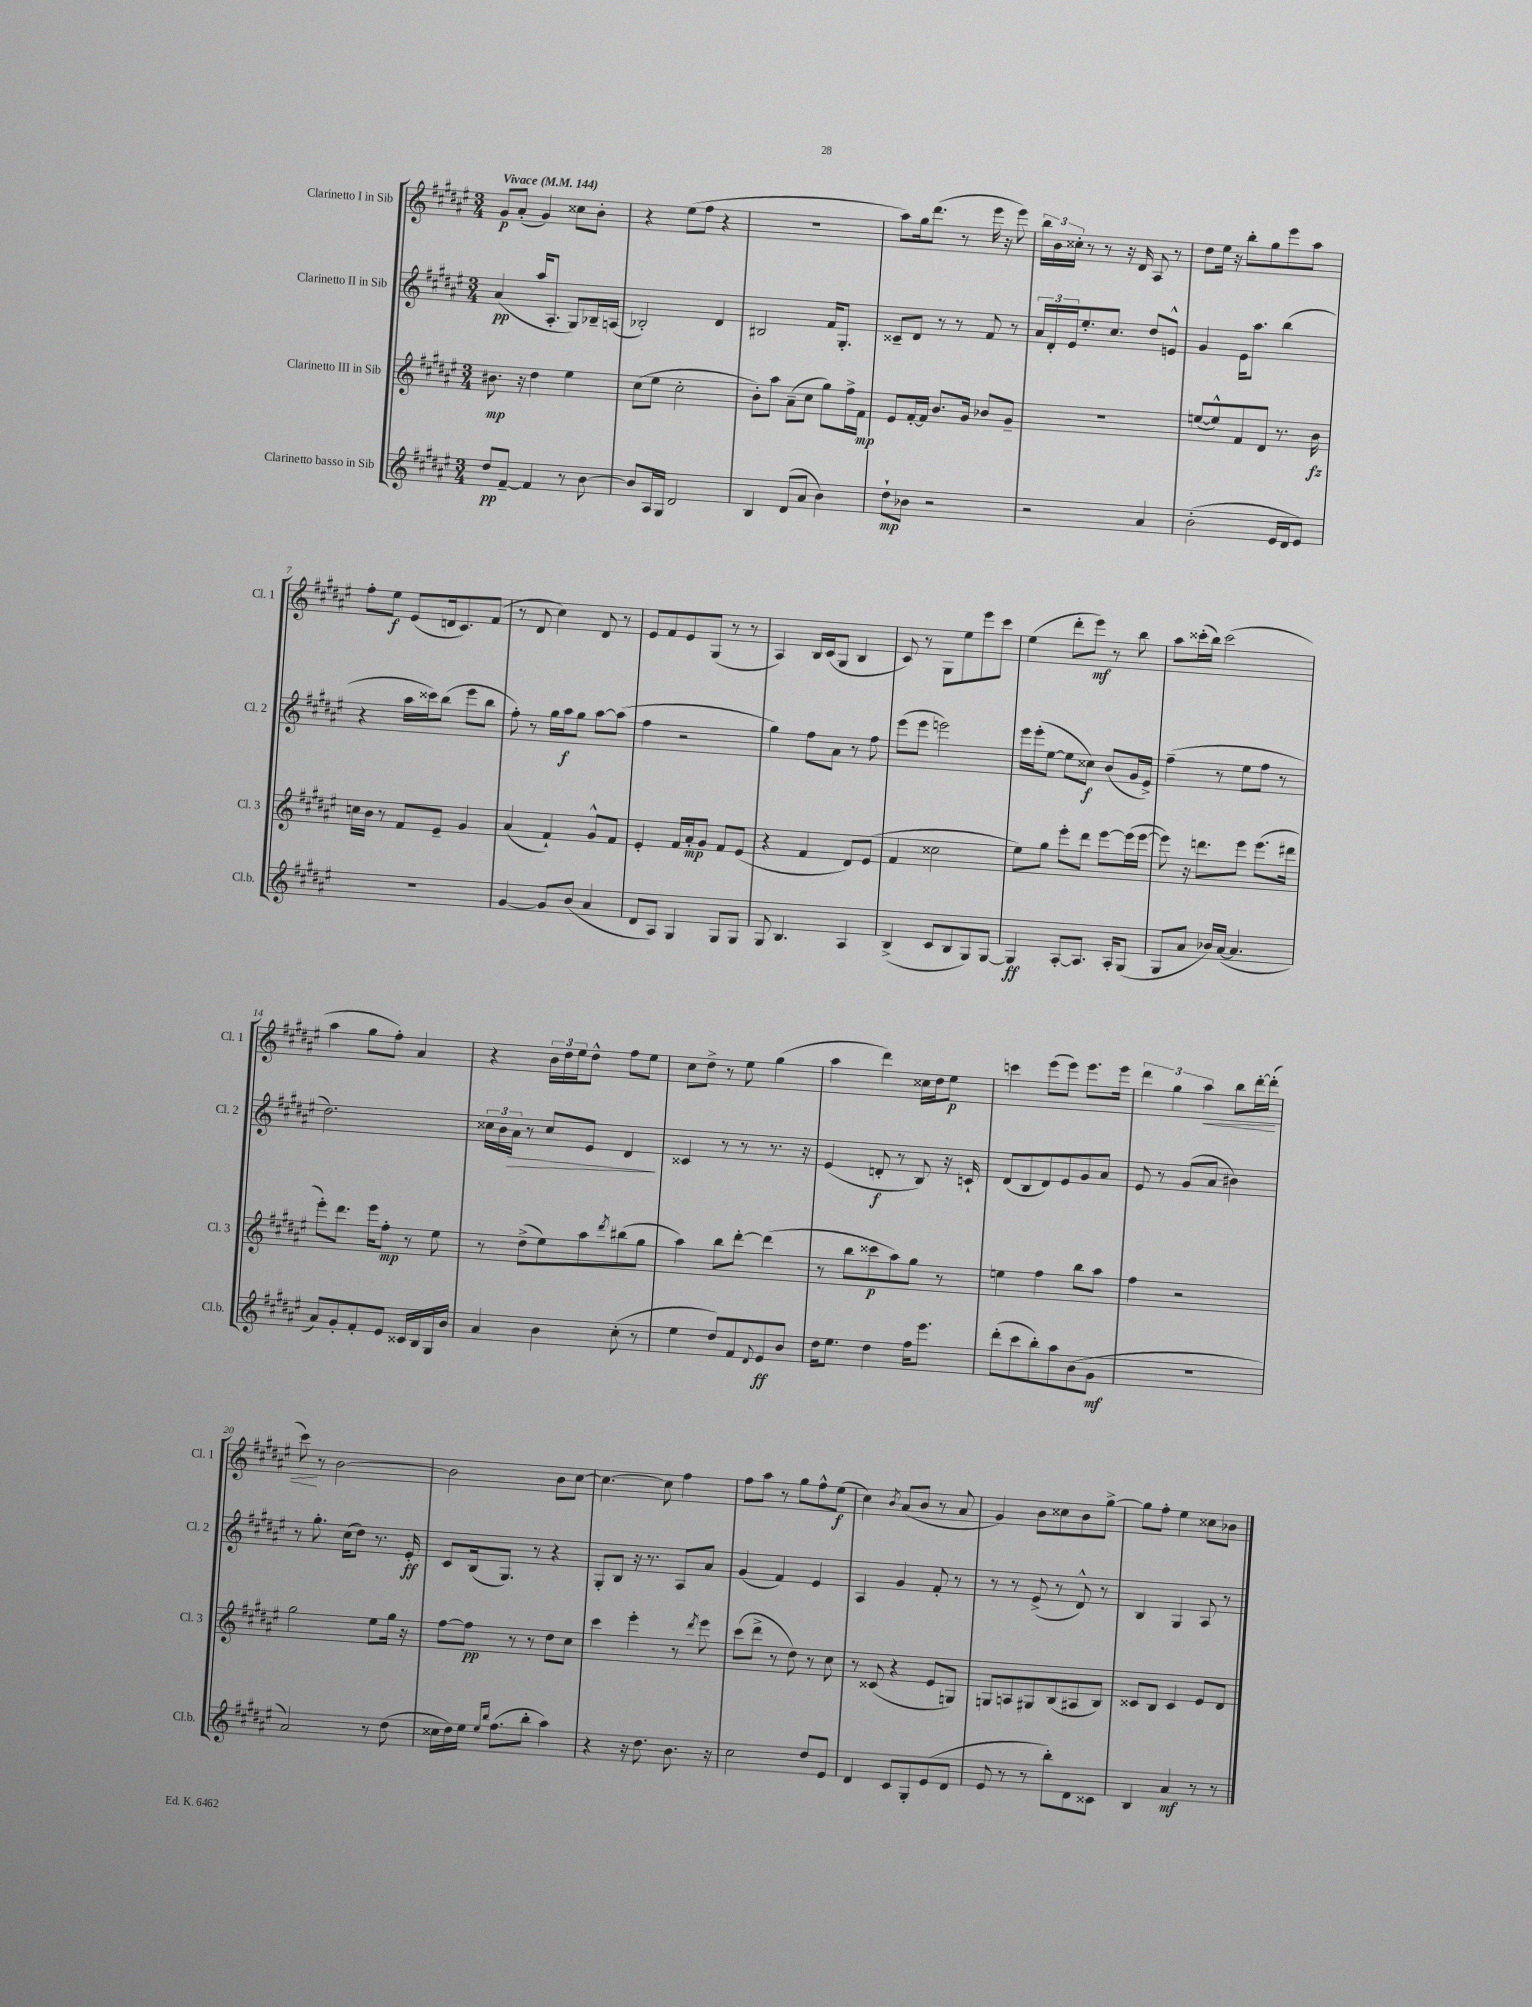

**kern	**dynam	**kern	**dynam	**kern	**dynam	**kern	**dynam
*part4	*part4	*part3	*part3	*part2	*part2	*part1	*part1
*staff4	*staff4	*staff3	*staff3	*staff2	*staff2	*staff1	*staff1
*I"Clarinetto basso in Sib	*	*I"Clarinetto III in Sib	*	*I"Clarinetto II in Sib	*	*I"Clarinetto I in Sib	*
*I'Cl.b.	*	*I'Cl. 3	*	*I'Cl. 2	*	*I'Cl. 1	*
*clefG2	*	*clefG2	*	*clefG2	*	*clefG2	*
*k[f#c#g#d#a#e#]	*	*k[f#c#g#d#a#e#]	*	*k[f#c#g#d#a#e#]	*	*k[f#c#g#d#a#e#]	*
*M3/4	*	*M3/4	*	*M3/4	*	*M3/4	*
*MM144	*	*MM144	*	*MM144	*	*MM144	*
=1	=1	=1	=1	=1	=1	=1	=1
!	!	!	!	!	!	!LO:TX:a:B:t=Vivace	!
8dd#/L	pp	8.b#X\	mp	(4a#/	pp	8g#/L	p
[8f#~/J	.	.	.	.	.	(8a#'/J	.
.	.	16r	.	.	.	.	.
4f#/]	.	4dd#\	.	16aa#/KL	.	4g#/)	.
.	.	.	.	8.A#'/J	.	.	.
8r	.	4ee#\	.	8G#/L)	.	8cc##X\L	.
[8b\	.	.	.	16B-X~/L	.	8b'\J	.
.	.	.	.	(16An/JJ	.	.	.
=2	=2	=2	=2	=2	=2	=2	=2
8b/L]	.	(8cc#\L	.	2B-X'/)	.	4r	.
16A#/L	.	8ee#\J	.	.	.	.	.
16G#/JJ	.	.	.	.	.	.	.
2d#/	.	2cc#'\	.	.	.	(8ee#\L	.
.	.	.	.	.	.	8ff#\J	.
.	.	.	.	4d#/	.	4r	.
=3	=3	=3	=3	=3	=3	=3	=3
4B/	.	8b'\L)	.	2B#X/	.	2.r	.
.	.	8aa#\J	.	.	.	.	.
(8d#/L	.	(8a#~\L	.	.	.	.	.
8a#/J	.	8cc#\J	.	.	.	.	.
4b\)	.	8gg#\L)	.	16f#/KL	.	.	.
.	.	.	.	8.G#'/J	.	.	.
.	.	16ff#^\L	.	.	.	.	.
.	.	16f#\JJ	mp	.	.	.	.
=4	=4	=4	=4	=4	=4	=4	=4
8dd#`\L	mp	8e#/L	.	8c##X~/L	.	8aa#\L)	.
8b-X\J	.	[16f#'/L	.	8d#/J	.	16gg#\k	.
.	.	16f#/JJ]	.	.	.	(8.ddd#\J	.
2r	.	8.b/L	.	8r	.	.	.
.	.	.	.	8r	.	8r	.
.	.	16g#/Jk	.	.	.	.	.
.	.	8b-X/L	.	8f#/	.	16eee#\	.
.	.	.	.	.	.	16r	.
.	.	8g#~/J	.	8r	.	8eee#\)	.
=5	=5	=5	=5	=5	=5	=5	=5
2r	.	2.r	.	24a#/LL	.	24bb\LL	.
.	.	.	.	24d#'/	.	24b\	.
.	.	.	.	24e#/J	.	24cc##X'\JJ	.
.	.	.	.	8.ee#'/	.	8r	.
.	.	.	.	.	.	8r	.
.	.	.	.	8.cc#/J	.	.	.
.	.	.	.	.	.	16r	.
.	.	.	.	.	.	16d#/	.
4a#/	.	.	.	8dd#/L	.	8A#/	.
.	.	.	.	8en^^/J	.	8r	.
=6	=6	=6	=6	=6	=6	=6	=6
(2b'\	.	([8een/L	.	4g#/	.	8dd#\L	.
.	.	8ee^^/])	.	.	.	16ee#\Jk	.
.	.	.	.	.	.	16r	.
.	.	8f#/	.	16e#\KL	.	8bb'\L	.
.	.	.	.	8.aa#\J	.	.	.
.	.	8d#/J	.	.	.	8gg#\	.
16e#/LL	.	8.r	.	(4bb\	.	8eee#\	.
16d#/J	.	.	.	.	.	.	.
8e#/J)	.	.	.	.	.	8aa#\J	.
.	.	16b\	fz	.	.	.	.
!!LO:LB:g=z
=7	=7	=7	=7	=7	=7	=7	=7
2.r	.	16ccn\LL	.	4r	.	8ff#'\L	.
.	.	16b\JJ	.	.	.	.	.
.	.	8r	.	.	.	8ee#\J	f
.	.	8f#/L	.	16aa#\LL	.	(8e#/L	.
.	.	.	.	16ccc##X\J)	.	.	.
.	.	8e#~/J	.	(8bb\J	.	16dn/k	.
.	.	.	.	.	.	8.c#/)	.
.	.	4g#/	.	8eee#\L	.	.	.
.	.	.	.	8bb\J	.	(8f#/J	.
=8	=8	=8	=8	=8	=8	=8	=8
[4g#/	.	(4a#/	.	8ff#'\)	.	8r	.
.	.	.	.	8r	.	8d#/	.
8g#/L]	.	4f#`/)	.	16gg#\LL	.	4cc#\)	.
.	.	.	.	16aa#\J	f	.	.
(8b/J	.	.	.	8gg#\J	.	.	.
4a#/	.	8g#^^/L	.	[8aa#\L	.	8d#/	.
.	.	8f#/J	.	(8aa#\J]	.	8r	.
=9	=9	=9	=9	=9	=9	=9	=9
8d#/L	.	4e#'/	.	4ff#\	.	8e#/L	.
8A#/J)	.	.	.	.	.	8f#/	.
4G#/	.	16f#/LL	.	2r	.	8e#/	.
.	.	16a#'/J	mp	.	.	.	.
.	.	8g#/J	.	.	.	(8G#/J	.
8G#/L	.	8f#/L	.	.	.	8r	.
8G#/J	.	(8e#/J	.	.	.	8r	.
=10	=10	=10	=10	=10	=10	=10	=10
8G#/	.	4r	.	4gg#\)	.	4A#/)	.
4.B/	.	.	.	.	.	.	.
.	.	4f#/	.	8ff#\L	.	16B/LL	.
.	.	.	.	.	.	(16c#/J	.
.	.	.	.	8a#\J	.	8G#/J	.
4A#/	.	8d#/L)	.	8r	.	4B/	.
.	.	(8e#/J	.	8ff#\	.	.	.
=11	=11	=11	=11	=11	=11	=11	=11
(4B^/	.	4f#/	.	(8eee#\L	.	8c#/)	.
.	.	.	.	8eee#\J	.	8r	.
8c#/L	.	2cc##X\	.	2eeen\)	.	8G#\L	.
8B/	.	.	.	.	.	8ee#\	.
8G#/)	.	.	.	.	.	8eee#\	.
[8G#/J	.	.	.	.	.	8ccc#\J	.
=12	=12	=12	=12	=12	=12	=12	=12
4G#/]	ff	8ee#\L)	.	16eee#\LL	.	(4ee#\	.
.	.	.	.	(16eee#'\J	.	.	.
.	.	8gg#\J	.	[8ee#\J	.	.	.
[8A#'/L	.	8eee#'\L	.	8ee#\L]	.	8ddd#'\L	.
8.A#/J]	.	8ddd#\J	.	8cc##X\J)	f	8eee#\J)	mf
.	.	[8eee#\L	.	(8b/L	.	8r	.
16A#'/KL	.	.	.	.	.	.	.
(8G#/J	.	(16eee#\L]	.	16g#/L	.	8bb\	.
.	.	[16eee#\JJ	.	16e#^/JJ)	.	.	.
=13	=13	=13	=13	=13	=13	=13	=13
8G#/L	.	8eee#\])	.	(4ff#~\	.	8aa#\L	.
8a#/J	.	16r	.	.	.	(16ccc##X'\L	.
.	.	8.dddn\L	.	.	.	16bb\JJ)	.
16b-X/LL)	.	.	.	8r	.	(2ccc##\	.
([16a#/JJ	.	.	.	.	.	.	.
4.a#/]	.	8eee#\J	.	8ee#\L	.	.	.
.	.	(8.eee#\L	.	8ff#\J	.	.	.
.	.	.	.	8r	.	.	.
.	.	16ddd#X\Jk	.	.	.	.	.
!!LO:LB:g=z
=14	=14	=14	=14	=14	=14	=14	=14
8a#/L)	.	8eee#'\L)	.	2.dd#\)	.	4aa#\	.
8g#'/	.	8.ddd#\J	.	.	.	.	.
8f#'/	.	.	.	.	.	8gg#\L	.
.	.	16eee#\KL	.	.	.	.	.
8e#/J	.	8ff#'\J	mp	.	.	8ff#'\J)	.
16c##X/LL	.	8r	.	.	.	4a#/	.
16B/	.	.	.	.	.	.	.
16G#/	.	8ee#\	.	.	.	.	.
16b/JJ	.	.	.	.	.	.	.
=15	=15	=15	=15	=15	=15	=15	=15
4a#/	.	8r	.	24cc##X\LL	.	4r	.
.	.	.	.	24b\	.	.	.
!	!	!	!	!	!LO:HP:b	!	!
.	.	.	.	24a#\JJ	>	.	.
.	.	(8dd#^\L	.	8r	.	.	.
4b\	.	8ee#\)	.	8cc##/L	.	24b\LL	.
.	.	.	.	.	.	24dd#\	.
.	.	.	.	.	.	24ee#\J	.
.	.	8aa#\	.	8e#/J	.	8dd#^^\J	.
.	.	8qddd#/	.	.	.	.	.
(8cc#'\	.	(8bb#X\	.	4d#/	.	8ff#\L	.
8r	.	8gg#\J	.	.	.	8ee#\J	.
.	.	.	.	.	]	.	.
=16	=16	=16	=16	=16	=16	=16	=16
4ee#\	.	4aa#\)	.	4c##X/	.	8cc#\L	.
.	.	.	.	.	.	8dd#^\J	.
8dd#/L)	.	8bb\L	.	8r	.	8r	.
8f#/	.	[8ddd#'\J	.	8r	.	8ee#\	.
8qqd#/	.	.	.	.	.	.	.
8e#/	ff	(4ddd#\]	.	8.r	.	(4gg#\	.
8b/J	.	.	.	.	.	.	.
.	.	.	.	16r	.	.	.
=17	=17	=17	=17	=17	=17	=17	=17
16dd#\KL	.	8r	.	(4e#/	.	4aa#\	.
8.ee#\J	.	.	.	.	.	.	.
.	.	8bb\L	.	.	.	.	.
4dd#\	.	8ccc##X\	p	8dn'/	f	4ddd#\)	.
.	.	8aa#\)	.	8r	.	.	.
16ff#\KL	.	8gg#\J	.	8B/)	.	16cc##X\LL	.
8.eee#\J	.	.	.	.	.	16dd#\J	.
.	.	8r	.	16r	.	8ee#\J	p
.	.	.	.	16cn`/	.	.	.
=18	=18	=18	=18	=18	=18	=18	=18
(8ddd#'\L	.	4een\	.	(8d#/L	.	4cccn\	.
8ccc#\	.	.	.	8B/	.	.	.
8bb'\)	.	4ff#\	.	8d#/)	.	(8eee#\L	.
8aa#\	.	.	.	8e#/	.	8eee#\J)	.
(8b\	.	8bb\L	.	8g#/	.	8.eee#\L	.
8g#\J	mf	8aa#\J	.	8a#/J	.	.	.
.	.	.	.	.	.	16eee#\Jk	.
=19	=19	=19	=19	=19	=19	=19	=19
2.r	.	4ff#\	.	8e#/	.	6ddd#\	.
.	.	.	.	8r	.	.	.
.	.	.	.	.	.	6gg#\	.
.	.	2r	.	(8g#/L	.	.	.
!	!	!	!	!	!	!	!LO:HP:b
.	.	.	.	.	.	6aa#\	<
.	.	.	.	8a#/J	.	.	.
.	.	.	.	4b#X\)	.	8bb\L	.
.	.	.	.	.	.	[16ddd#'\L	.
.	.	.	.	.	.	(16ddd#'\JJ]	.
!!LO:LB:g=z
=20	=20	=20	=20	=20	=20	=20	=20
2a#/)	.	2gg#\	.	8r	.	8ccc#\)	.
.	.	.	.	8.gg#'\	.	8r	[
.	.	.	.	.	.	[2b\	.
.	.	.	.	(16cc#\KL	.	.	.
.	.	.	.	8dd#\J)	.	.	.
8r	.	8ee#\L	.	8.r	.	.	.
(8dd#\	.	16gg#\Jk	.	.	.	.	.
.	.	16r	.	16e#'/	ff	.	.
=21	=21	=21	=21	=21	=21	=21	=21
16cc##X\LL	.	[8ff#\L	.	8c#/L	.	2b\]	.
16dd#\)	.	.	.	.	.	.	.
16ee#\JJ	.	8ff#\J]	pp	(16B/k	.	.	.
16qqee#/LL	.	.	.	.	.	.	.
16qqbb/JJ	.	.	.	.	.	.	.
(8.ff#\L	.	.	.	8.G#/J)	.	.	.
.	.	8r	.	.	.	.	.
8bb'\J	.	8r	.	8r	.	.	.
4aa#\)	.	8dd#\L	.	4r	.	8b\L	.
.	.	8cc#\J	.	.	.	[8cc#\J	.
=22	=22	=22	=22	=22	=22	=22	=22
4r	.	4ccc#\	.	8G#'/L	.	4.cc#\_	.
.	.	.	.	8B/J	.	.	.
16r	.	4eee#'\	.	16r	.	.	.
8.dd#\	.	.	.	8.r	.	.	.
.	.	.	.	.	.	8cc#\]	.
8.b\	.	8r	.	8A#/L	.	4ff#\	.
.	.	8qddd#/	.	.	.	.	.
.	.	8eee#\	.	8a#/J	.	.	.
16r	.	.	.	.	.	.	.
=23	=23	=23	=23	=23	=23	=23	=23
2cc#\	.	(8ccc#\L	.	(4g#/	.	8ff#\L	.
.	.	8ddd#^\J	.	.	.	8aa#\J	.
.	.	8r	.	4f#/)	.	8r	.
.	.	8dd#\)	.	.	.	8gg#\L	.
8dd#/L	.	8r	.	4e#/	.	8ff#^^\	.
8e#/J	.	8cc#\	.	.	.	(8ee#\J	f
=24	=24	=24	=24	=24	=24	=24	=24
4d#/	.	8r	.	4A#/	.	4cc#\)	.
.	.	(8c##X/	.	.	.	.	.
.	.	.	.	.	.	8qb/	.
8c#/L	.	4r	.	4g#/	.	(8a#/L	.
8G#'/	.	.	.	.	.	8b/J	.
(8e#/	.	8e#/L	.	8f#'/	.	8r	.
8d#/J	.	8Gn/J)	.	8r	.	8a#/	.
=25	=25	=25	=25	=25	=25	=25	=25
8e#/	.	8Gn/L	.	8r	.	4g#/)	.
8r	.	8An/	.	8r	.	.	.
8r	.	8G#X/	.	(8e#^/	.	8b\L	.
8bb'\L)	.	(8B/	.	8r	.	8cc##X\	.
8d#\	.	8A#X/	.	8d#^^/)	.	8b\	.
8c##X\J	.	8B/J)	.	8r	.	[8gg#^\J	.
=26	=26	=26	=26	=26	=26	=26	=26
4B/	.	8c##X/L	.	4B/	.	8gg#\L]	.
.	.	8B/J	.	.	.	8ff#'\J	.
4a#/	mf	4c##/	.	4G#/	.	4ee#\	.
8r	.	8e#/L	.	8A#/	.	8cc##X\L	.
8r	.	8d#/J	.	8r	.	8b-X\J	.
==	==	==	==	==	==	==	==
*-	*-	*-	*-	*-	*-	*-	*-
